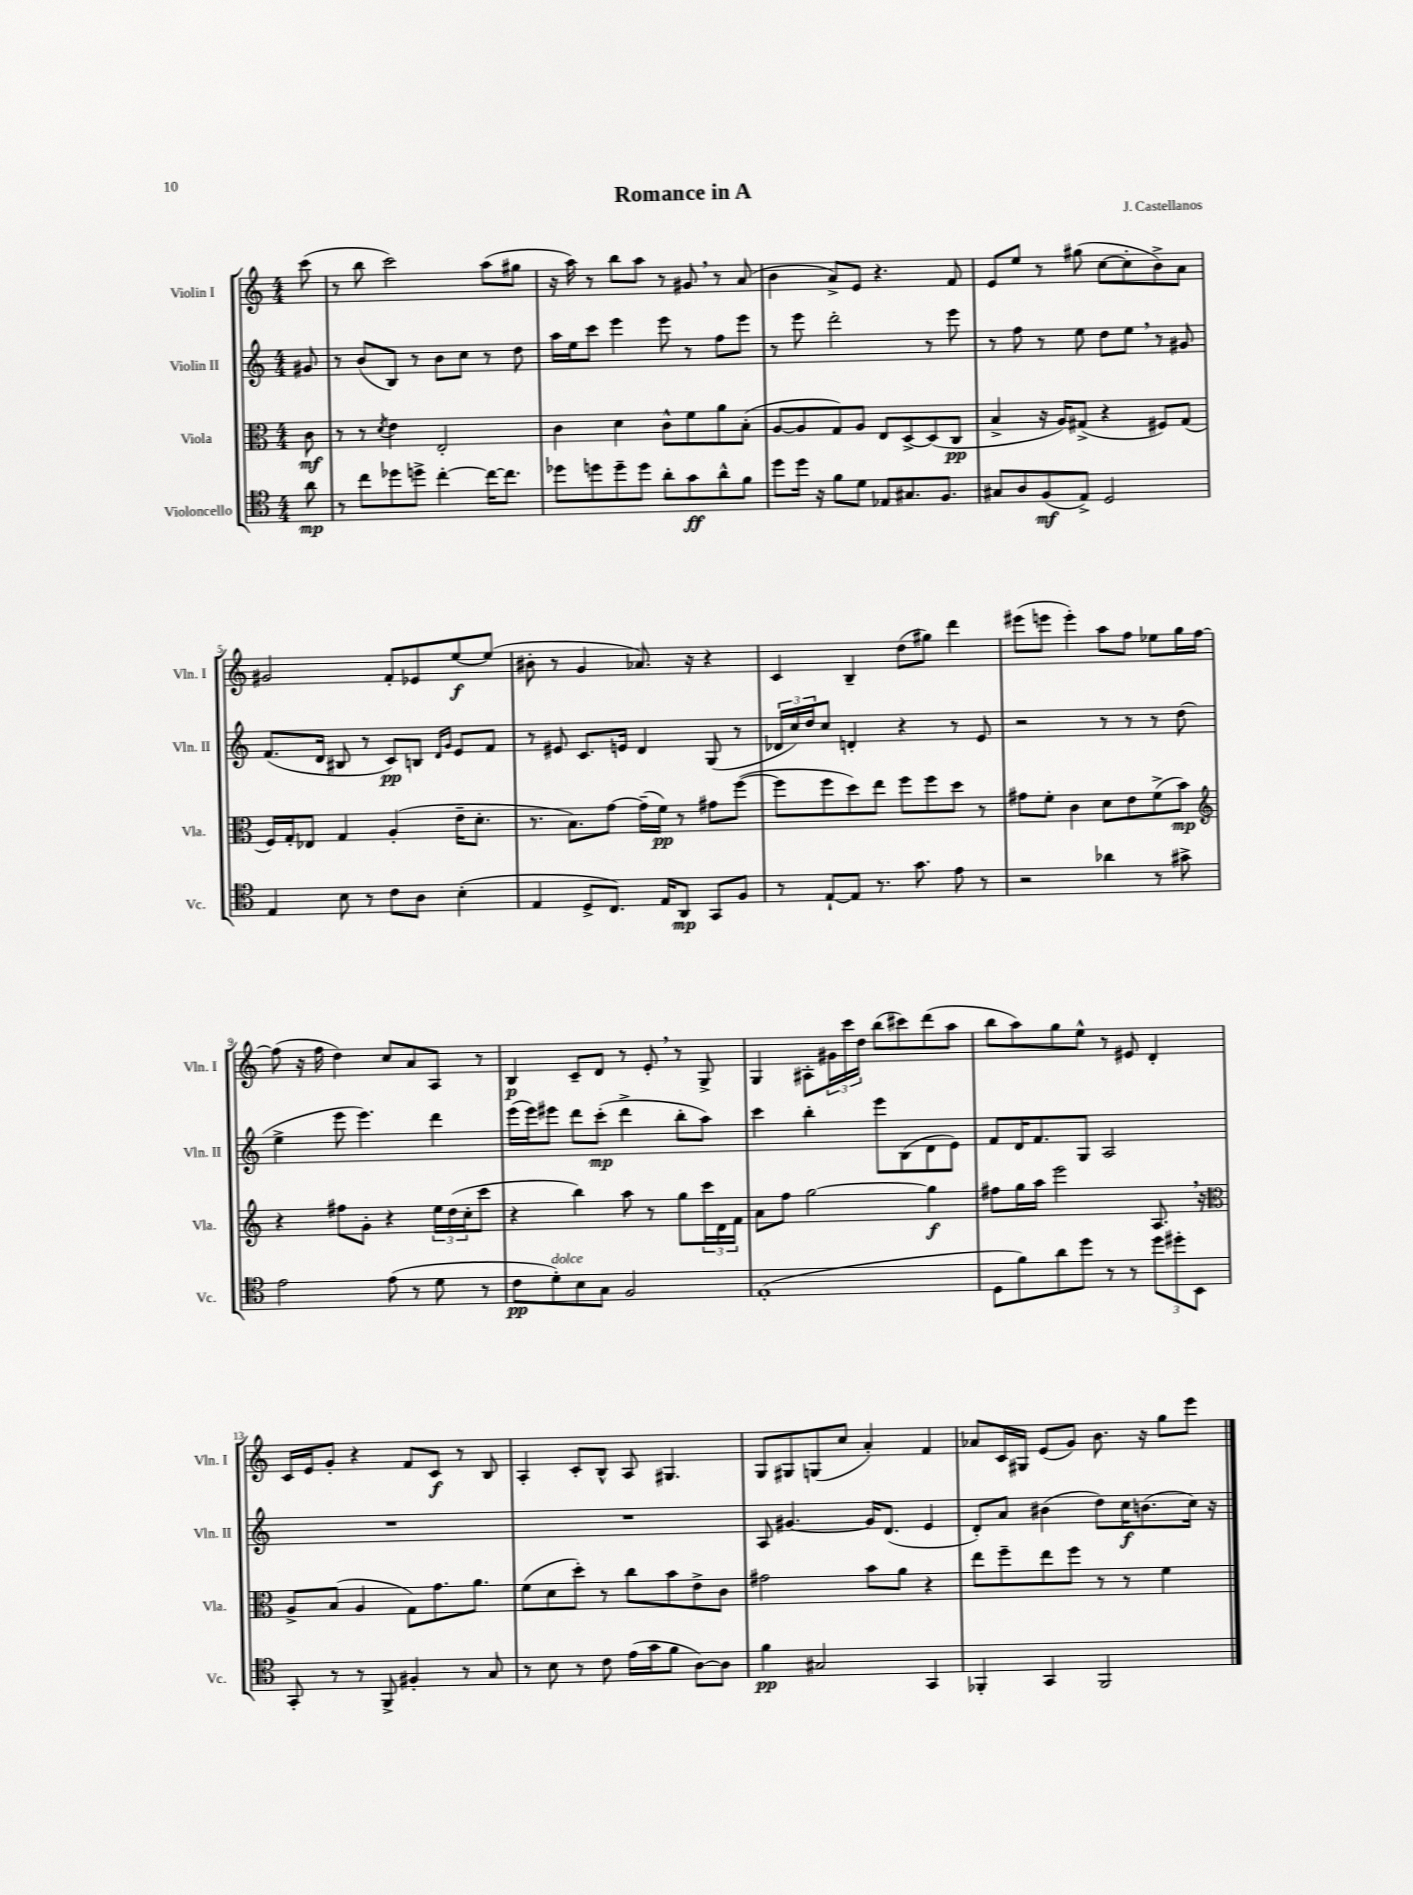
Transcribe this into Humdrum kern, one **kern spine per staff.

**kern	**kern	**kern	**kern
*staff4	*staff3	*staff2	*staff1
*clefC4	*clefC3	*clefG2	*clefG2
*k[]	*k[]	*k[]	*k[]
*M4/4	*M4/4	*M4/4	*M4/4
8a	8c	8g#	(8ccc
=	=	=	=
8r	8r	8r	8r
8cc	8r	(8b	8bb
.	8qd	.	.
8dd-	4e	8B)	2ccc)
8dd^	.	8r	.
[4cc'	2E'	8b	.
.	.	8cc	.
16cc_	.	8r	(8aa
8.cc]	.	.	.
.	.	8dd	8gg#
=	=	=	=
8dd-	4c	16aa	16r
.	.	16ee	16aa)
8dd	.	8ccc	8r
8dd~	4d	4eee	8bb
8dd	.	.	8aa
8a'	8c^^	8eee	8r
8g	8f	8r	8g#
8a^^	8a	8ff	8r
8f	(8B'	8eee	(8a
=	=	=	=
8dd	[8A	8r	4b
16dd	8A]	8eee	.
16r	.	.	.
8f	8G)	2ddd'	8a^)
8d	8A	.	8e
8E-	8E	.	4.r
8.G#	[8D^	.	.
.	(8D]	8r	.
8.F	.	.	.
.	8C	8eee	8f
=	=	=	=
8G#	4B^	8r	8e
8A	.	8ff	8ee
(8F	16r	8r	8r
.	16A)	.	.
8E^)	(8G#^	8ee	(8gg#
2D	4r	8dd	[8cc
.	.	8ee	8cc']
.	8F#)	8r	8b^)
.	(8G#	8g#	8a
=	=	=	=
4E	16F)	(8.f	2g#
.	16G'	.	.
.	8E-	.	.
.	.	16d	.
8B	4G	8B#	.
8r	.	8r	.
8c	(4A'	8c)	8f'
8A	.	8B	8e-
.	.	16qqd	.
.	.	16qqg	.
(4B'	16e~	8e	[8ee
.	8.d'	.	.
.	.	8f	(8ee]
=	=	=	=
4E	8.r	8r	8b#'
.	.	8e#	8r
.	8.B)	.	.
8D^	.	8.c	4g
8.C)	[8g	.	.
.	.	16e	.
.	(16g~]	4d	8.a-)
16E	16f)	.	.
8AA	8r	.	.
.	.	.	16r
8GG	8g#	(8G	4r
8F	([8ff	8r	.
=	=	=	=
8r	8ff]	24d-	4c
.	.	24cc)	.
.	.	24dd	.
[8E`	8ff	8cc	.
8E]	8dd)	4d'	4B~
8.r	8ee	.	.
.	8ff	4r	(8dd
8.g	.	.	.
.	8ff	.	8gg#)
8e	8dd	8r	4ddd
8r	8r	8e	.
=	=	=	=
2r	8g#	2r	(8eee#
.	8f'	.	8eee
.	4c	.	4eee')
4a-	8d	8r	8aa
.	8e	8r	8ff
8r	(8f^	8r	8ee-
8g#^	8b)	(8dd	16gg
.	.	.	[16ff
=	=	=	=
*	*clefG2	*	*
2e	4r	4ee^	(8ff]
.	.	.	16r
.	.	.	16ff
.	8ff#	8eee	4dd)
.	8g'	4.eee)	.
(8e	4r	.	8cc
8r	.	.	8a
8d	24ee	4ddd	8A
.	(24dd	.	.
.	24cc'	.	.
8r	8ccc	.	8r
=	=	=	=
8c	4r	(16eee	4B
.	.	16eee)	.
8d')	.	8eee#	.
8B	4bb)	8ddd	8c~
8G	.	(8ccc'	8d
2F	8aa	4ddd^	8r
.	8r	.	8e'
.	8gg	8bb'	8r
.	24ccc	8aa)	8G^
.	24d	.	.
.	24f	.	.
=	=	=	=
(1E'	8a	4ccc	4G
.	8ff	.	.
.	[2gg	4bb'	8A#'
.	.	.	24g#
.	.	.	24ccc
.	.	.	24dd
.	.	8eee	(8bb
.	.	(8B	8ccc#)
.	4gg]	8d	(8ddd
.	.	8e)	8aa
=	=	=	=
8D	8ff#	8f	8bb
8f)	16gg	16d	8aa)
.	16aa	8.f	.
8a	2eee	.	8gg
8dd	.	8G	8ee^^
8r	.	2A	8r
8r	.	.	8e#
12dd	8.A	.	4d'
12dd#'	.	.	.
12BB	.	.	.
.	16r	.	.
=	=	=	=
*	*clefC3	*	*
8GG'	8A^	1r	16c
.	.	.	16e
8r	(8B	.	8g'
8r	4A	.	4r
8FF^	.	.	.
4F#'	8G)	.	8f
.	8.g	.	8c
8r	.	.	8r
.	8.a	.	.
8G	.	.	8B
=	=	=	=
8r	(8f	1r	4A'
8B	8d	.	.
8r	8dd')	.	8c'
8c	8r	.	8B^^
(16e	8cc	.	8A
16g	.	.	.
8f	8b	.	4.G#
[8A)	8e^	.	.
8A]	8c	.	.
=	=	=	=
4f	2g#	8A	8G
.	.	[4.g#	8G#
2G#	.	.	(8G
.	.	.	8cc
.	8b	16g#]	4a')
.	.	(8.d	.
.	8a	.	.
4GG	4r	4e	4f
=	=	=	=
4FF-'	8ee	8d')	8a-
.	8ff~	8a	16c
.	.	.	16G#
4GG	8ee	(4b#	(8e
.	8ff	.	8g)
2FF-	8r	8dd)	8.b
.	8r	16cc	.
.	.	(8.b	16r
.	4f	.	8gg
.	.	16cc)	8eee
.	.	16r	.
==	==	==	==
*-	*-	*-	*-
